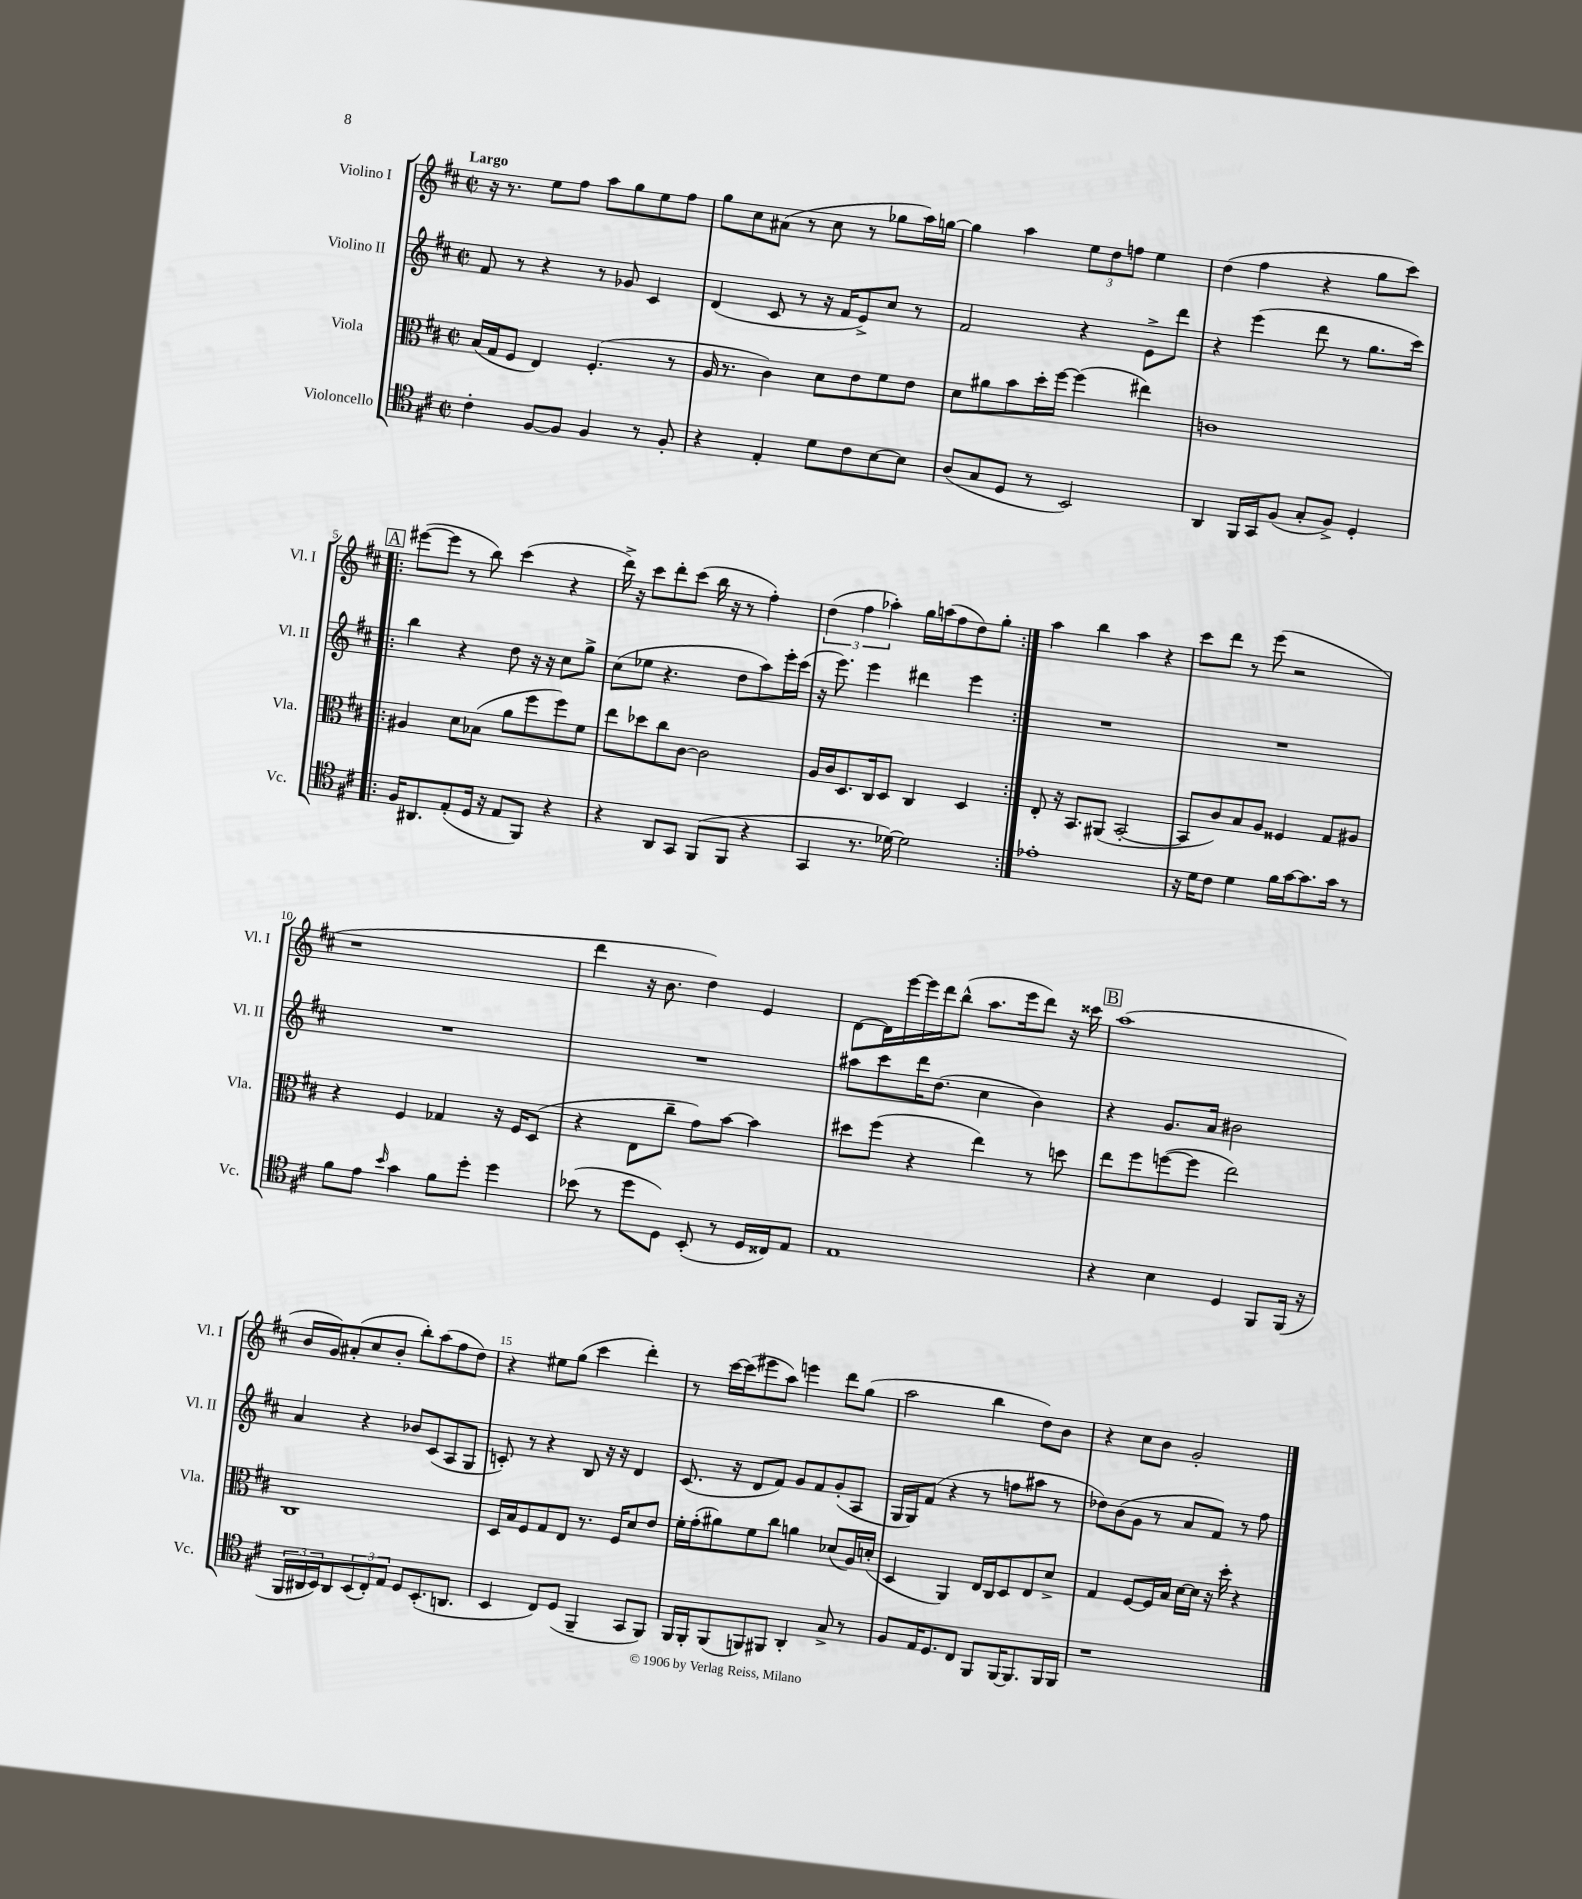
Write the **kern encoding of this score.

**kern	**kern	**kern	**kern
*part4	*part3	*part2	*part1
*staff4	*staff3	*staff2	*staff1
*I"Violoncello	*I"Viola	*I"Violino II	*I"Violino I
*I'Vc.	*I'Vla.	*I'Vl. II	*I'Vl. I
*clefC4	*clefC3	*clefG2	*clefG2
*k[f#c#]	*k[f#c#]	*k[f#c#]	*k[f#c#]
*M2/2	*M2/2	*M2/2	*M2/2
*met(c|)	*met(c|)	*met(c|)	*met(c|)
=1	=1	=1	=1
!	!	!	!LO:TX:a:B:t=Largo
4c#'\	(16B/LL	8f#/	16r
.	16G/J	.	8.r
.	8F#/J	8r	.
[8F#/L	4E/)	4r	8ee\L
8F#/J]	.	.	8ff#\J
4F#/	(4.F#'/	8r	8aa\L
.	.	8g-X/	8gg\
8r	.	4c#/	8ee\
8F#'/	8r	.	8ff#\J
=2	=2	=2	=2
4r	16A/	(4d/	8gg\L
.	8.r	.	.
.	.	.	8cc#\
4E'/	4c#\)	8c#/	(8a#X\J
.	.	8r	8r
8d\L	8d\L	16r	8cc#\
.	.	16f#/KL	.
8c#\	8e\	8e^/)	8r
[8B\	8f#\	8cc#/J	8gg-X\L
8B\J]	8e\J	8r	16aa\L)
.	.	.	[16ggn\JJ
=3	=3	=3	=3
(8A/L	8d\L	2f#/	4gg\]
8G/	8a#X\	.	.
8D/J	8b\	.	4aa\
8r	16dd'\L	.	.
.	[16ff#\JJ	.	.
2BB/)	(4ff#\]	4r	12ee\L
.	.	.	12dd\
.	.	.	12ffn\J
.	4ee#X\)	8e^\L	4ee\
.	.	8ddd\J	.
=4	=4	=4	=4
4AA/	1cn	4r	(4dd\
16FF#/LL	.	(4eee\	4ff#\
16GG/J	.	.	.
(8F#/J	.	.	.
8G'/L	.	8ddd\	4r
8F#^/J)	.	8r	.
4D'/	.	8.gg\L	8gg\L
.	.	.	8ccc#\J)
.	.	16ccc#\Jk)	.
!!LO:LB:g=z
!!LO:REH:place=s1:t=A
=5!|:	=5!|:	=5!|:	=5!|:
16F#/KL	4A#X/	4bb\	([8eee#X\L
8.AA#X/	.	.	.
.	.	.	8eee#\J]
(8E'/	8d\L	4r	8r
16D/Jk	(8B-X\J	.	8bb\)
16r	.	.	.
8E/L	8a\L	8dd\	(4ccc#\
8FF#/J)	8ff#\	16r	.
.	.	16r	.
4r	8ff#\)	8cc#\L	4r
.	8f#\J	8gg^\J	.
=6	=6	=6	=6
4r	8ee\L	(8cc#\L	16ddd^\)
.	.	.	16r
.	8dd-X\	8ee-X\J	8ccc#\L
8AA/L	8cc#\	4.r	8ddd'\
8GG/J	[8c#\J	.	(8ccc#\J
(8FF#/L	2c#\]	.	16bb\
.	.	.	16r
8FF#/J	.	8dd\L	8r
4r	.	8aa\)	4ff#'\)
.	.	16eee'\L	.
.	.	(16ccc#\JJ	.
=7	=7	=7	=7
4GG/	16A/LL	16r	(6dd\
.	16c#/J	8.eee\)	.
.	8.D/	.	.
.	.	.	6ff#\
8.r	.	4eee\	.
.	16C#/k	.	.
.	.	.	6aa-X'\)
.	8D/J	.	.
[16d-X\)	.	.	.
2d-\]	4C#/	4ddd#X\	16gg\LL
.	.	.	(16aan\J
.	.	.	8ff#\
.	4D/	4eee\	8dd\)
.	.	.	8gg'\J
=8:|!	=8:|!	=8:|!	=8:|!
1e-X'	8E'/	1r	4aa\
.	16r	.	.
.	8.BB/L	.	.
.	.	.	4bb\
.	(8AA#X/J	.	.
.	[2BB'/	.	4aa\
.	.	.	4r
=9	=9	=9	=9
16r	8BB/L]	1r	8ccc#\L
16d\KL	.	.	.
8c#\J	8c#/)	.	8ddd\J
4d\	8B/	.	8r
.	8A/J	.	(8eee\
16f#\LL	4F##X/	.	2r
[16g\J	.	.	.
8.g\]	.	.	.
.	8G/L	.	.
16g\Jk	.	.	.
8r	8A#X/J	.	.
!!LO:LB:g=z
=10	=10	=10	=10
8f#\L	4r	1r	1r
8e\J	.	.	.
16qqb/	.	.	.
4g\	4F#/	.	.
8f#\L	4G-X/	.	.
8dd'\J	.	.	.
4dd\	16r	.	.
.	16F#/KL	.	.
.	(8D/J	.	.
=11	=11	=11	=11
(8b-X\	4r	1r	4ddd\
8r	.	.	.
8dd\L	8E\L	.	16r
.	.	.	8.b\
8D\J)	8cc#~\J	.	.
(8BB'/	8g\L)	.	4dd\)
8r	[8b\J	.	.
16D/LL	4b\]	.	4e/
16C##X/J)	.	.	.
8E/J	.	.	.
=12	=12	=12	=12
1E	8dd#X\L	8aa#X\L	[8d\L
.	(8ff#\J	8ccc#\	16d\L]
.	.	.	[16eee\
.	4r	16ddd\K	16eee\]
.	.	(8.dd\J	16ddd\J
.	.	.	(8bb^^\J
.	4ee\)	4cc#\	8.aa\L
.	.	.	16eee\k
.	8r	4b\)	8ddd\J)
.	8ddn\	.	16r
.	.	.	16ccc##X\
!!LO:REH:place=s1:t=B
=13	=13	=13	=13
4r	8ee\L	4r	(1aa
.	8ff#\	.	.
4B\	([8ffn\	8.g/L	.
.	8ff\J]	.	.
.	.	16a/Jk	.
4D/	2ee\)	2b#X\	.
8FF#/L	.	.	.
(16FF#/Jk	.	.	.
16r	.	.	.
!!LO:LB:g=z
=14	=14	=14	=14
24FF#/LL	1C#	4a/	16b/LL
24AA#X/	.	.	.
.	.	.	16g/J)
24BB/J)	.	.	.
8AA#/	.	.	(8a#X'/
(12BB/	.	4r	8cc#/
12C#'/)	.	.	.
.	.	.	8b'/J
12E/J	.	.	.
8D/L	.	8b-X/L	8bb'\L)
(8.BB'/	.	(8c#/	(8aa\
.	.	8A/	8ff#\
8.AAn/J	.	.	.
.	.	8G/J	8dd\J)
=15	=15	=15	=15
4BB/	16D/LL	8cn'/)	4r
.	16B/J	.	.
.	8F#/	8r	.
8C#/L)	8G/	4r	8ee#X\L
(8D/J	8E/J	.	(8gg\J
4FF#~/	8.r	8B/	4ccc#\
.	.	16r	.
.	16F#/KL	16r	.
8GG/L	8d/	4d/	4ddd'\)
8FF#/J)	8e/J	.	.
=16	=16	=16	=16
16FF#/LL	16f#'\LL	(8.c#/	8r
16FF#'/J	(16g'\J	.	.
(8FF#/	8a#X\)	.	[16ccc#\LL
.	.	16r	(16ccc#\J]
8FFn/)	8f#\	8d/L	8eee#X\
8FF#X/J	8cc#\J	8f#/J)	8aa\J)
4AA'/	4an\	8g/L	4eeen\
.	.	8f#/	.
8G^/	(8d-X/L	(8g'/	8ddd\L
8r	16A/L)	8A/J	(8gg\J
.	(16dn'/JJ	.	.
=17	=17	=17	=17
8F#/L	4D/	16G/LL	2aa\
.	.	16G/J)	.
16E/K	.	(8f#/J	.
8.D/	.	.	.
.	4AA/)	4r	.
8C#/J	.	.	.
8FF#/L	16E/LL	8r	4bb\
.	16C#/J	.	.
[16FF#/K	8D/	8ffn\L	.
8.FF#/]	.	.	.
.	8E/	8aa#X\J	8dd\L)
16FF#/L	8d^/J	8r	8b\J
16FF#/JJ	.	.	.
=18	=18	=18	=18
1r	4G/	8dd-X\L)	4r
.	.	(8b\	.
.	[8F#/L	8g\J	8cc#\L
.	16F#/L]	8r	8b\J
.	16B/JJ	.	.
.	[16d\LL	8a/L	2g'/
.	16d\JJ]	.	.
.	16r	8f#/J)	.
.	16dd'\	.	.
.	4r	8r	.
.	.	8ff#\	.
==	==	==	==
*-	*-	*-	*-
